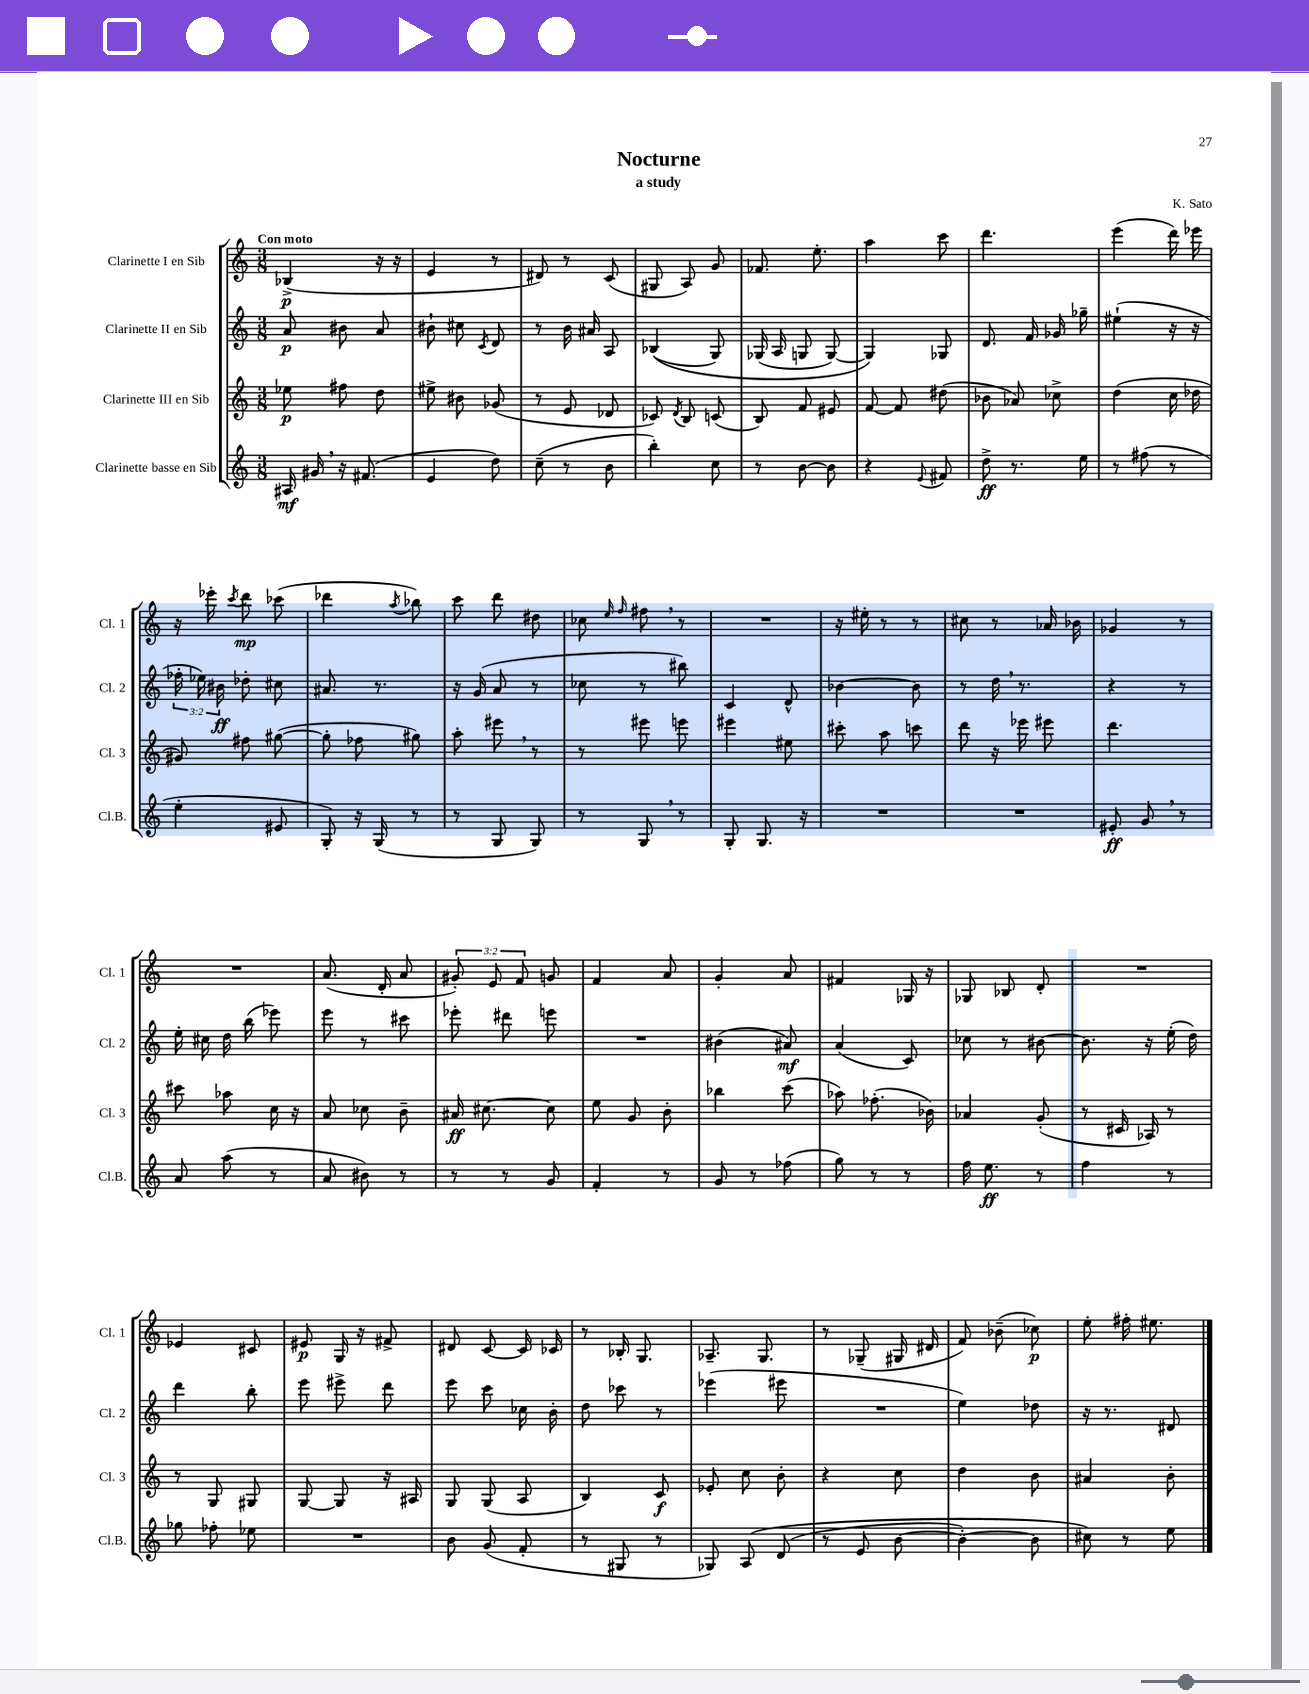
\header { title = "Nocturne" composer = "K. Sato" subtitle = "a study" }
<<
\new StaffGroup <<
\new Staff = "s0" \with { instrumentName = "Clarinette I en Sib" shortInstrumentName = "Cl. 1" } {
    \clef treble \key c \major \numericTimeSignature \time 3/8 \override Staff.TupletNumber.text = #tuplet-number::calc-fraction-text \tempo "Con moto"
    \autoBeamOff bes4->\p( r16 r16 |
    e'4 r8 |
    dis'8) r8 c'8( |
    gis8 a8) g'8 |
    fes'8. e''8.-. |
    a''4 c'''8 |
    d'''4. |
    e'''4( d'''16) ees'''16 |
    r16 ees'''16-. \acciaccatura { c'''8 } d'''8\mp ces'''8( |
    des'''4 \acciaccatura { a''8 } bes''8) |
    c'''8 d'''8 dis''8 |
    ces''8 \grace { e''16 f''16 } fis''8 \breathe r8 |
    R4. |
    r16 eis''16-. r8 r8 |
    cis''8 r8 aes'16 bes'16 |
    ges'4 r8 |
    R4. |
    a'8.( d'16-. a'8 |
    \tuplet 3/2 { gis'8-.) e'8 f'8 } g'8 |
    f'4 a'8 |
    g'4-. a'8 |
    fis'4 ges16 r16 |
    ges8 bes8 d'8-. |
    R4. |
    ees'4 cis'8 |
    eis'8\p g16 r16 fis'8-> |
    dis'8 c'8~ c'16 ces'16 |
    r8 bes16-. g8. |
    aes8.-- g8. |
    r8 ges8--( gis16 dis'16 |
    f'8) bes'8--( ces''8\p) |
    e''8-. fis''16-. eis''8. \bar "|." |
}
\new Staff = "s1" \with { instrumentName = "Clarinette II en Sib" shortInstrumentName = "Cl. 2" } {
    \clef treble \key c \major \numericTimeSignature \time 3/8 \override Staff.TupletNumber.text = #tuplet-number::calc-fraction-text
    \autoBeamOff a'8\p bis'8 a'8 |
    bis'8-! cis''8 \acciaccatura { c'8 } d'8 |
    r8 b'16 ais'16 a8 |
    bes4(\( g8) |
    ges16( a16 g8 g8~) |
    g4\) ges8 |
    d'8. f'16 ges'16 ges''16-- |
    eis''4-!( r16 r16 |
    \tuplet 3/2 { fes''16-. ees''16) bis'16\ff } des''8-. cis''8 |
    ais'8. r8. |
    r16 g'16( a'8 r8 |
    ces''8 r8 bis''8) |
    c'4 d'8-^ |
    bes'4~ bes'8 |
    r8 d''16 \breathe r8. |
    r4 r8 |
    e''16-. cis''16 d''16 b''16( ees'''8) |
    e'''8 r8 cis'''8 |
    ees'''8-. dis'''8 e'''8 |
    R4. |
    bis'4( ais'8\mf) |
    a'4( c'8) |
    ces''8 r8 bis'8~ |
    bis'8. r16 e''16-.( d''16) |
    d'''4 b''8-. |
    e'''8 eis'''8-> d'''8 |
    e'''8 c'''8 ces''16 b'16-. |
    d''8 ces'''8 r8 |
    ees'''4( eis'''8 |
    R4. |
    e''4) des''8 |
    r16 r8. dis'8 \bar "|." |
}
\new Staff = "s2" \with { instrumentName = "Clarinette III en Sib" shortInstrumentName = "Cl. 3" } {
    \clef treble \key c \major \numericTimeSignature \time 3/8
    \autoBeamOff ees''8\p fis''8 d''8 |
    eis''8-> bis'8 ges'8( |
    r8 e'8 des'8 |
    ces'8) \acciaccatura { d'8 } b8 c'8( |
    b8) f'8 eis'8 |
    f'8~ f'8 dis''8( |
    bes'8 aes'8) ces''8-> |
    d''4( c''16 des''16 |
    gis'8) fis''8 gis''8~( |
    gis''8-. fes''8 gis''8) |
    a''8-. eis'''8 \breathe r8 |
    r8 eis'''8 e'''8 |
    eis'''4 eis''8 |
    cis'''8-. a''8 c'''8 |
    d'''8 r16 ees'''16 eis'''8 |
    d'''4. |
    cis'''8 aes''8 c''16 r16 |
    a'8 ces''8 b'8-- |
    ais'16\ff cis''8.~ cis''8 |
    e''8 g'8 b'8-. |
    bes''4 c'''8( |
    aes''8) fes''8.-.( bes'16) |
    aes'4 g'8-.( |
    r8 cis'16 aes16) r8 |
    r8 g8 gis8 |
    g8~ g8 r16 ais16 |
    g8 g8( a8 |
    b4) c'8\f |
    ees'8-. c''8 b'8-. |
    r4 c''8 |
    d''4 b'8 |
    ais'4 b'8-. \bar "|." |
}
\new Staff = "s3" \with { instrumentName = "Clarinette basse en Sib" shortInstrumentName = "Cl.B." } {
    \clef treble \key c \major \numericTimeSignature \time 3/8
    \autoBeamOff ais16\mf gis'16 \breathe r16 fis'8.( |
    e'4 d''8) |
    c''8--( r8 b'8 |
    b''4-.) c''8 |
    r8 b'8~ b'8 |
    r4 \appoggiatura { e'8 } fis'8 |
    d''8->\ff r8. e''16 |
    r8 fis''8( r8 |
    e''4-. eis'8 |
    g8-.) r16 g16( r8 |
    r8 g8 g8) |
    r8 g8 \breathe r8 |
    g8-. g8. r16 |
    R4. |
    R4. |
    eis'8-.\ff g'8 \breathe r8 |
    a'8 a''8( r8 |
    a'8 bis'8) r8 |
    r8 r8 g'8 |
    f'4-. r8 |
    g'8 r8 fes''8( |
    g''8) r8 r8 |
    f''16 e''8.\ff r8 |
    f''4 r8 |
    ges''8 fes''8-. ees''8 |
    R4. |
    b'8 g'8( f'8-. |
    r8 gis8 r8 |
    ges8) a8\( d'8( |
    r8 e'8 b'8~ |
    b'4~-.) b'8 |
    cis''8\) r8 e''8 \bar "|." |
}
>>
>>
\layout { \context { \Score \remove "Bar_number_engraver" } }
